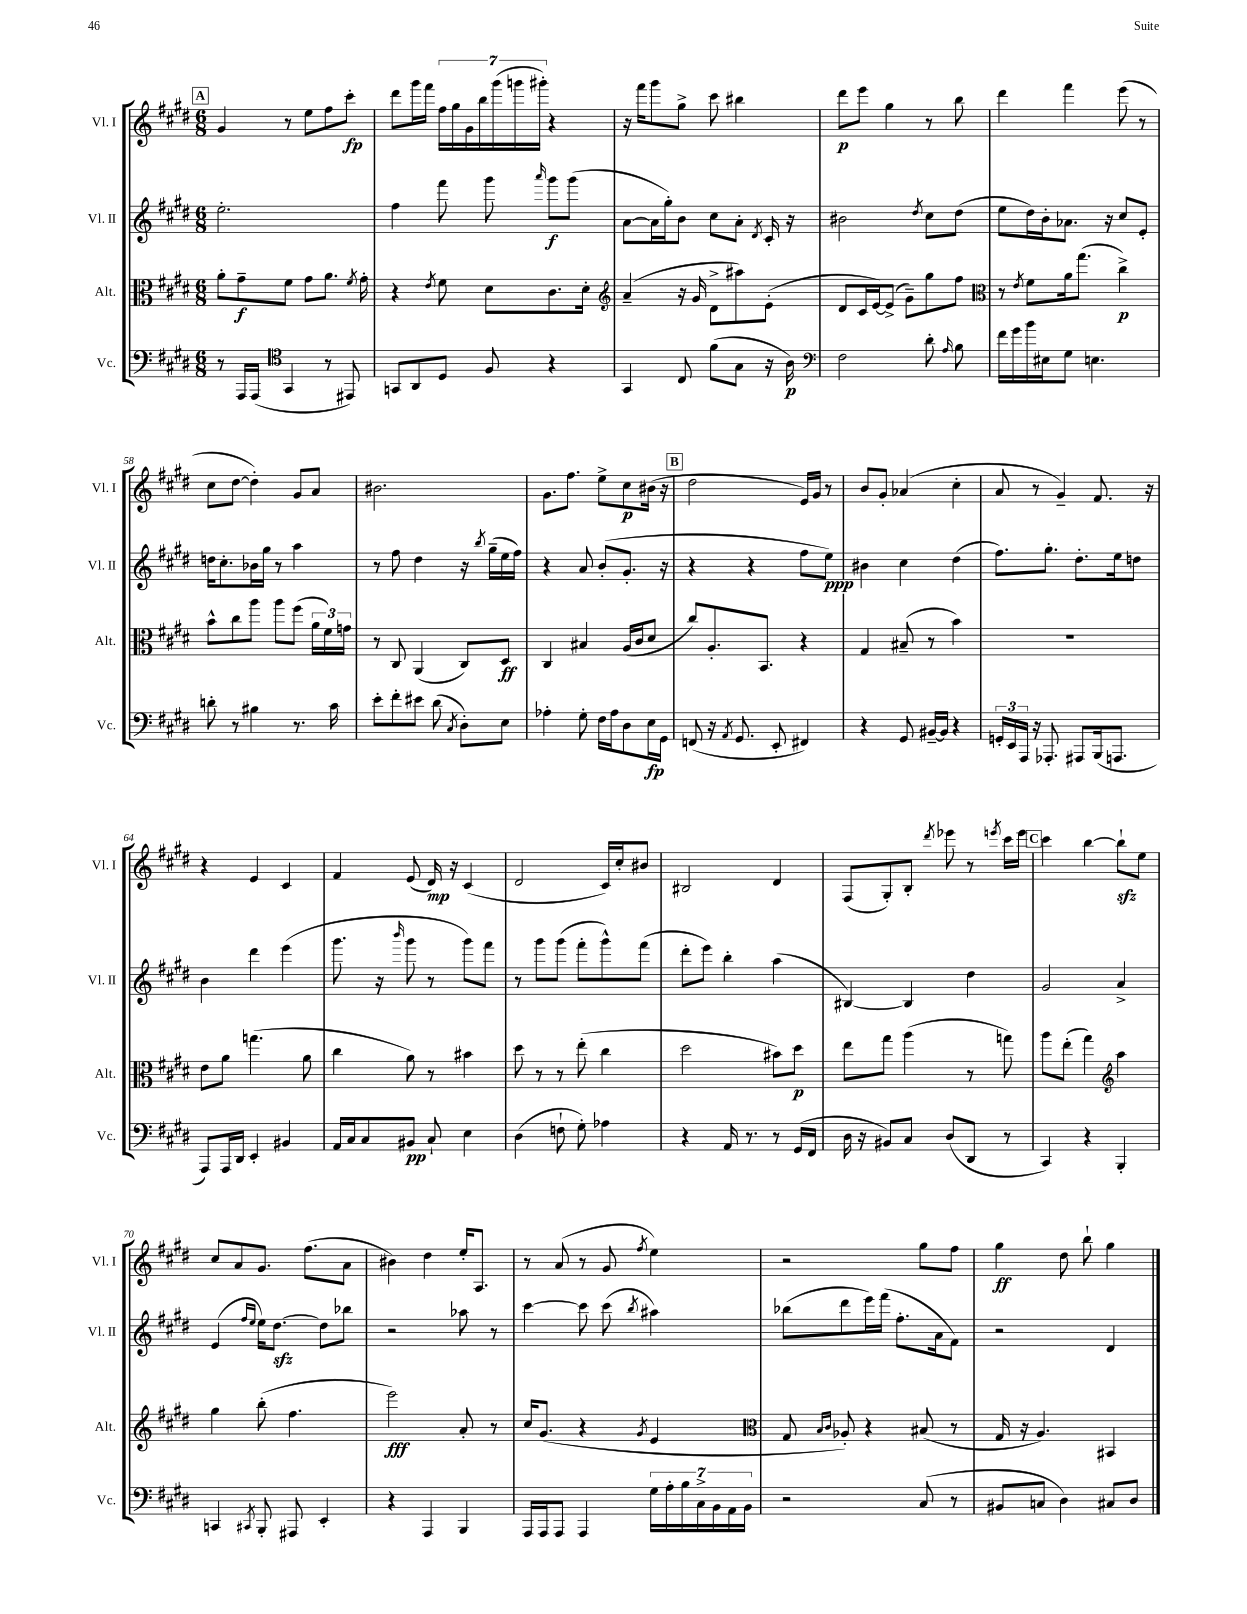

**kern	**dynam	**kern	**dynam	**kern	**dynam	**kern	**dynam
*part4	*part4	*part3	*part3	*part2	*part2	*part1	*part1
*staff4	*staff4	*staff3	*staff3	*staff2	*staff2	*staff1	*staff1
*I"Vc.	*	*I"Alt.	*	*I"Vl. II	*	*I"Vl. I	*
*I'Vc.	*	*I'Alt.	*	*I'Vl. II	*	*I'Vl. I	*
*clefF4	*	*clefC3	*	*clefG2	*	*clefG2	*
*k[f#c#g#d#]	*	*k[f#c#g#d#]	*	*k[f#c#g#d#]	*	*k[f#c#g#d#]	*
*M6/8	*	*M6/8	*	*M6/8	*	*M6/8	*
!!LO:REH:place=s1:t=A
=53	=53	=53	=53	=53	=53	=53	=53
8r	.	8a'\L	.	2.ee'\	.	4g#/	.
16AAA/LL	.	8g#~\	f	.	.	.	.
(16AAA/JJ	.	.	.	.	.	.	.
*clefC4	*	*	*	*	*	*	*
4GG#/	.	8f#\J	.	.	.	8r	.
.	.	8g#\L	.	.	.	8ee\L	.
8r	.	8.a\J	.	.	.	8ff#\	.
8EE#X/)	.	.	.	.	.	8ccc#'\J	fp
.	.	8qf#/	.	.	.	.	.
.	.	16g#'\	.	.	.	.	.
=54	=54	=54	=54	=54	=54	=54	=54
8GGn/L	.	4r	.	4ff#\	.	8ddd#\L	.
8AA/	.	.	.	.	.	16ggg#\L	.
.	.	.	.	.	.	16fff#\JJ	.
.	.	8qe/	.	.	.	.	.
8D#/J	.	8f#\	.	8fff#\	.	28ff#\LL	.
.	.	.	.	.	.	28gg#\	.
.	.	.	.	.	.	28g#\	.
.	.	.	.	.	.	28bb\	.
8F#/	.	8d#\L	.	8ggg#\	.	.	.
.	.	.	.	.	.	(28ggg#\	.
.	.	.	.	.	.	28gggn\	.
.	.	.	.	.	.	28ggg#X'\JJ)	.
.	.	.	.	16qqaaa/	.	.	.
4r	.	8.c#\	.	8ggg#\L	f	4r	.
.	.	.	.	(8ggg#\J	.	.	.
.	.	16d#'\Jk	.	.	.	.	.
=55	=55	=55	=55	=55	=55	=55	=55
*	*	*clefG2	*	*	*	*	*
4GG#/	.	(4a~/	.	[8a\L	.	16r	.
.	.	.	.	.	.	16fff#\KL	.
.	.	.	.	16a\L]	.	8ggg#\	.
.	.	.	.	16gg#'\J)	.	.	.
8C#/	.	16r	.	8b\J	.	8gg#^\J	.
.	.	16g#/	.	.	.	.	.
(8f#\L	.	8d#^\L	.	8cc#\L	.	8ccc#\	.
8G#\J	.	8aa#X\)	.	8a'\J	.	4bb#X\	.
.	.	.	.	8qd#/	.	.	.
16r	.	(8e'\J	.	16c#'/	.	.	.
16A\)	p	.	.	16r	.	.	.
=56	=56	=56	=56	=56	=56	=56	=56
*clefF4	*	*	*	*	*	*	*
2F#\	.	8d#/L	.	2b#X\	.	8ddd#\L	p
.	.	16c#/L	.	.	.	8eee\J	.
.	.	[16e/J)	.	.	.	.	.
.	.	(8e^/J]	.	.	.	4gg#\	.
.	.	8g#~\L)	.	.	.	.	.
.	.	.	.	8qdd#/	.	.	.
8d#'\	.	8gg#\	.	8cc#\L	.	8r	.
16qqA/	.	.	.	.	.	.	.
8B\	.	8ff#\J	.	(8dd#\J	.	8bb\	.
=57	=57	=57	=57	=57	=57	=57	=57
*	*	*clefC3	*	*	*	*	*
16f#\LL	.	8r	.	8ee\L	.	4ddd#\	.
16g#\	.	.	.	.	.	.	.
.	.	8qe/	.	.	.	.	.
16b\	.	8f#\L	.	16dd#\L)	.	.	.
16E#X\J	.	.	.	16b'\J	.	.	.
8G#\J	.	16a\k	.	8.a-X\J	.	4fff#\	.
.	.	(8.gg#\J	.	.	.	.	.
4.En\	.	.	.	.	.	.	.
.	.	.	.	16r	.	.	.
.	.	4cc#^\)	p	8cc#/L	.	(8eee\	.
.	.	.	.	8e'/J	.	8r	.
!!LO:LB:g=z
=58	=58	=58	=58	=58	=58	=58	=58
8dn'\	.	8b^^\L	.	16ddn\KL	.	8cc#\L	.
.	.	.	.	8.cc#'\	.	.	.
8r	.	8cc#\	.	.	.	[8dd#\J	.
4B#X\	.	8aa\J	.	16b-X\L	.	4dd#'\])	.
.	.	.	.	16gg#\JJ	.	.	.
.	.	8aa\L	.	8r	.	.	.
8.r	.	(8ff#\J	.	4aa\	.	8g#/L	.
.	.	24a\LL	.	.	.	8a/J	.
.	.	24f#\)	.	.	.	.	.
16c#\	.	.	.	.	.	.	.
.	.	24gn\JJ	.	.	.	.	.
=59	=59	=59	=59	=59	=59	=59	=59
8e'\L	.	8r	.	8r	.	2.b#X\	.
8f#'\	.	8C#/	.	8ff#\	.	.	.
8e#X\J	.	(4AA/	.	4dd#\	.	.	.
(8d#\	.	.	.	.	.	.	.
8qC#/	.	.	.	.	.	.	.
8D#'\L)	.	8C#/L)	.	16r	.	.	.
.	.	.	.	8qbb/	.	.	.
.	.	.	.	(16gg#~\LL	.	.	.
8E\J	.	8D#/J	ff	16ee\	.	.	.
.	.	.	.	16ff#\JJ)	.	.	.
=60	=60	=60	=60	=60	=60	=60	=60
4A-X'\	.	4C#/	.	4r	.	8.g#\L	.
.	.	.	.	.	.	8.ff#\J	.
8G#'\	.	4B#X/	.	8a/	.	.	.
16F#\LL	.	.	.	(8b'/L	.	8ee^\L	.
16A-\J	.	.	.	.	.	.	.
8D#\	.	(16A/LL	.	8.g#'/J	.	8cc#\	p
.	.	16c#/J	.	.	.	.	.
16E\L	fp	8d#/J	.	.	.	(16b#X\Jk	.
16GG#\JJ	.	.	.	16r	.	16r	.
!!LO:REH:place=s1:t=B
=61	=61	=61	=61	=61	=61	=61	=61
(8FFn/	.	8cc#/L)	.	4r	.	2dd#\	.
16r	.	8.A'/	.	.	.	.	.
8qAA/	.	.	.	.	.	.	.
8.GG#/	.	.	.	.	.	.	.
.	.	.	.	4r	.	.	.
.	.	8.BB/J	.	.	.	.	.
8EE'/	.	.	.	.	.	.	.
4FF#X/)	.	4r	.	8ff#\L	.	16e/LL)	.
.	.	.	.	.	.	16g#/JJ	.
.	.	.	.	8ee\J)	ppp	8r	.
=62	=62	=62	=62	=62	=62	=62	=62
4r	.	4G#/	.	4b#X\	.	8b/L	.
.	.	.	.	.	.	8g#'/J	.
8GG#/	.	(8B#X~/	.	4cc#\	.	(4a-X/	.
[16BB#X~/LL	.	8r	.	.	.	.	.
16BB#/JJ]	.	.	.	.	.	.	.
4r	.	4b\)	.	(4dd#\	.	4cc#'\	.
=63	=63	=63	=63	=63	=63	=63	=63
24GGn'/LL	.	2.r	.	8.ff#\L)	.	8a/	.
24EE/	.	.	.	.	.	.	.
24AAA/JJ	.	.	.	.	.	.	.
16r	.	.	.	.	.	8r	.
8.AAA-X'/	.	.	.	8.gg#'\J	.	.	.
.	.	.	.	.	.	4g#~/)	.
8AAA#X/L	.	.	.	8.dd#'\L	.	.	.
(16BBB/k	.	.	.	.	.	8.f#/	.
8.AAAn/J	.	.	.	16ee\k	.	.	.
.	.	.	.	8ddn\J	.	.	.
.	.	.	.	.	.	16r	.
!!LO:LB:g=z
=64	=64	=64	=64	=64	=64	=64	=64
8AAA/L)	.	8e\L	.	4b\	.	4r	.
16AAA/L	.	8a\J	.	.	.	.	.
16DD#/JJ	.	.	.	.	.	.	.
4EE'/	.	(4.ggn\	.	4ddd#\	.	4e/	.
4BB#X/	.	.	.	(4eee\	.	4c#/	.
.	.	8a\	.	.	.	.	.
=65	=65	=65	=65	=65	=65	=65	=65
16AA/LL	.	4cc#\	.	8.ggg#\	.	4f#/	.
16C#/J	.	.	.	.	.	.	.
8C#/	.	.	.	.	.	.	.
.	.	.	.	16r	.	.	.
.	.	.	.	16qqbbb/	.	.	.
8BB#X/J	pp	8a\)	.	8ggg#\	.	(8e/	.
8C#`/	.	8r	.	8r	.	16d#/)	mp
.	.	.	.	.	.	16r	.
4E\	.	4b#X\	.	8ggg#\L)	.	(4c#/	.
.	.	.	.	8fff#\J	.	.	.
=66	=66	=66	=66	=66	=66	=66	=66
(4D#\	.	8dd#\	.	8r	.	2d#/	.
.	.	8r	.	8ggg#\L	.	.	.
8Fn`\	.	8r	.	(8ggg#\J	.	.	.
8G#'\)	.	(8ee'\	.	8fff#'\L	.	.	.
4A-X\	.	4cc#\	.	8ggg#^^\)	.	16c#/LL)	.
.	.	.	.	.	.	16cc#'/J	.
.	.	.	.	(8fff#\J	.	8b#X/J	.
=67	=67	=67	=67	=67	=67	=67	=67
4r	.	2dd#\	.	8ddd#'\L	.	2B#X/	.
.	.	.	.	8eee\J)	.	.	.
16AA/	.	.	.	4bb'\	.	.	.
8.r	.	.	.	.	.	.	.
8r	.	8b#X\L)	.	(4aa\	.	4d#/	.
(16GG#/LL	.	8dd#\J	p	.	.	.	.
16FF#/JJ	.	.	.	.	.	.	.
=68	=68	=68	=68	=68	=68	=68	=68
16D#\	.	8ee\L	.	[4B#X/)	.	(8F#/L	.
16r	.	.	.	.	.	.	.
8BB#X/L)	.	8gg#\J	.	.	.	8G#'/)	.
8C#/J	.	(4aa\	.	4B#/]	.	8B'/J	.
.	.	.	.	.	.	8qddd#/	.
(8D#/L	.	.	.	.	.	8eee-X\	.
8DD#/J	.	8r	.	4dd#\	.	8r	.
.	.	.	.	.	.	8qeeen/	.
8r	.	8ggn\)	.	.	.	16ccc#\LL	.
.	.	.	.	.	.	16eee\JJ	.
!!LO:REH:place=s1:t=C
=69	=69	=69	=69	=69	=69	=69	=69
4CC#/)	.	8aa\L	.	2g#/	.	4ccc#\	.
.	.	(8ee'\J	.	.	.	.	.
4r	.	4gg#\)	.	.	.	[4bb\	.
*	*	*clefG2	*	*	*	*	*
4BBB'/	.	4aa\	.	4a^/	.	8bbzz`\L]	.
.	.	.	.	.	.	8ee\J	.
!!LO:LB:g=z
=70	=70	=70	=70	=70	=70	=70	=70
4CCn/	.	4gg#\	.	(4e/	.	8cc#/L	.
.	.	.	.	.	.	8a/	.
.	.	.	.	16qqff#/LL	.	.	.
8qCC#X/	.	.	.	16qqee/JJ	.	.	.
8BBB'/	.	(8bb'\	.	16ee\KL)	.	8.g#/J	.
.	.	.	.	[8.dd#zz\J	.	.	.
8AAA#X/	.	4.ff#\	.	.	.	.	.
.	.	.	.	.	.	(8.ff#\L	.
4EE'/	.	.	.	8dd#\L]	.	.	.
.	.	.	.	8bb-X\J	.	8a\J	.
=71	=71	=71	=71	=71	=71	=71	=71
4r	.	2eee\)	fff	2r	.	4b#X\)	.
4AAA/	.	.	.	.	.	4dd#\	.
4BBB/	.	8a'/	.	8aa-X\	.	16ee'/KL	.
.	.	.	.	.	.	8.A/J	.
.	.	8r	.	8r	.	.	.
=72	=72	=72	=72	=72	=72	=72	=72
16AAA/LL	.	16cc#/KL	.	[4ccc#\	.	8r	.
16AAA/J	.	(8.g#/J	.	.	.	.	.
8AAA/J	.	.	.	.	.	(8a/	.
4AAA/	.	4r	.	8ccc#\]	.	8r	.
.	.	.	.	(8ccc#\	.	8g#/	.
.	.	8qg#/	.	8qbb/	.	8qff#/	.
28G#\LL	.	4e/	.	4aa#X\)	.	4ee\)	.
28A'\	.	.	.	.	.	.	.
28B\	.	.	.	.	.	.	.
28C#^\	.	.	.	.	.	.	.
28BB\	.	.	.	.	.	.	.
28AA\	.	.	.	.	.	.	.
28BB\JJ	.	.	.	.	.	.	.
=73	=73	=73	=73	=73	=73	=73	=73
*	*	*clefC3	*	*	*	*	*
2r	.	8G#/	.	(8bb-X\L	.	2r	.
.	.	16qqB/LL	.	.	.	.	.
.	.	16qqc#/JJ	.	.	.	.	.
.	.	8A-X'/)	.	8ddd#\	.	.	.
.	.	4r	.	16eee\L)	.	.	.
.	.	.	.	(16fff#\JJ	.	.	.
.	.	.	.	8.ff#'\L	.	.	.
(8C#/	.	(8B#X/	.	.	.	8gg#\L	.
.	.	.	.	16a\k	.	.	.
8r	.	8r	.	8f#\J)	.	8ff#\J	.
=74	=74	=74	=74	=74	=74	=74	=74
8BB#X/L	.	16G#/	.	2r	.	4gg#\	ff
.	.	16r	.	.	.	.	.
8Cn/J	.	4.A/)	.	.	.	.	.
4D#\)	.	.	.	.	.	8dd#\	.
.	.	.	.	.	.	8bb`\	.
8C#X/L	.	4BB#X/	.	4d#/	.	4gg#\	.
8D#/J	.	.	.	.	.	.	.
==	==	==	==	==	==	==	==
*-	*-	*-	*-	*-	*-	*-	*-
